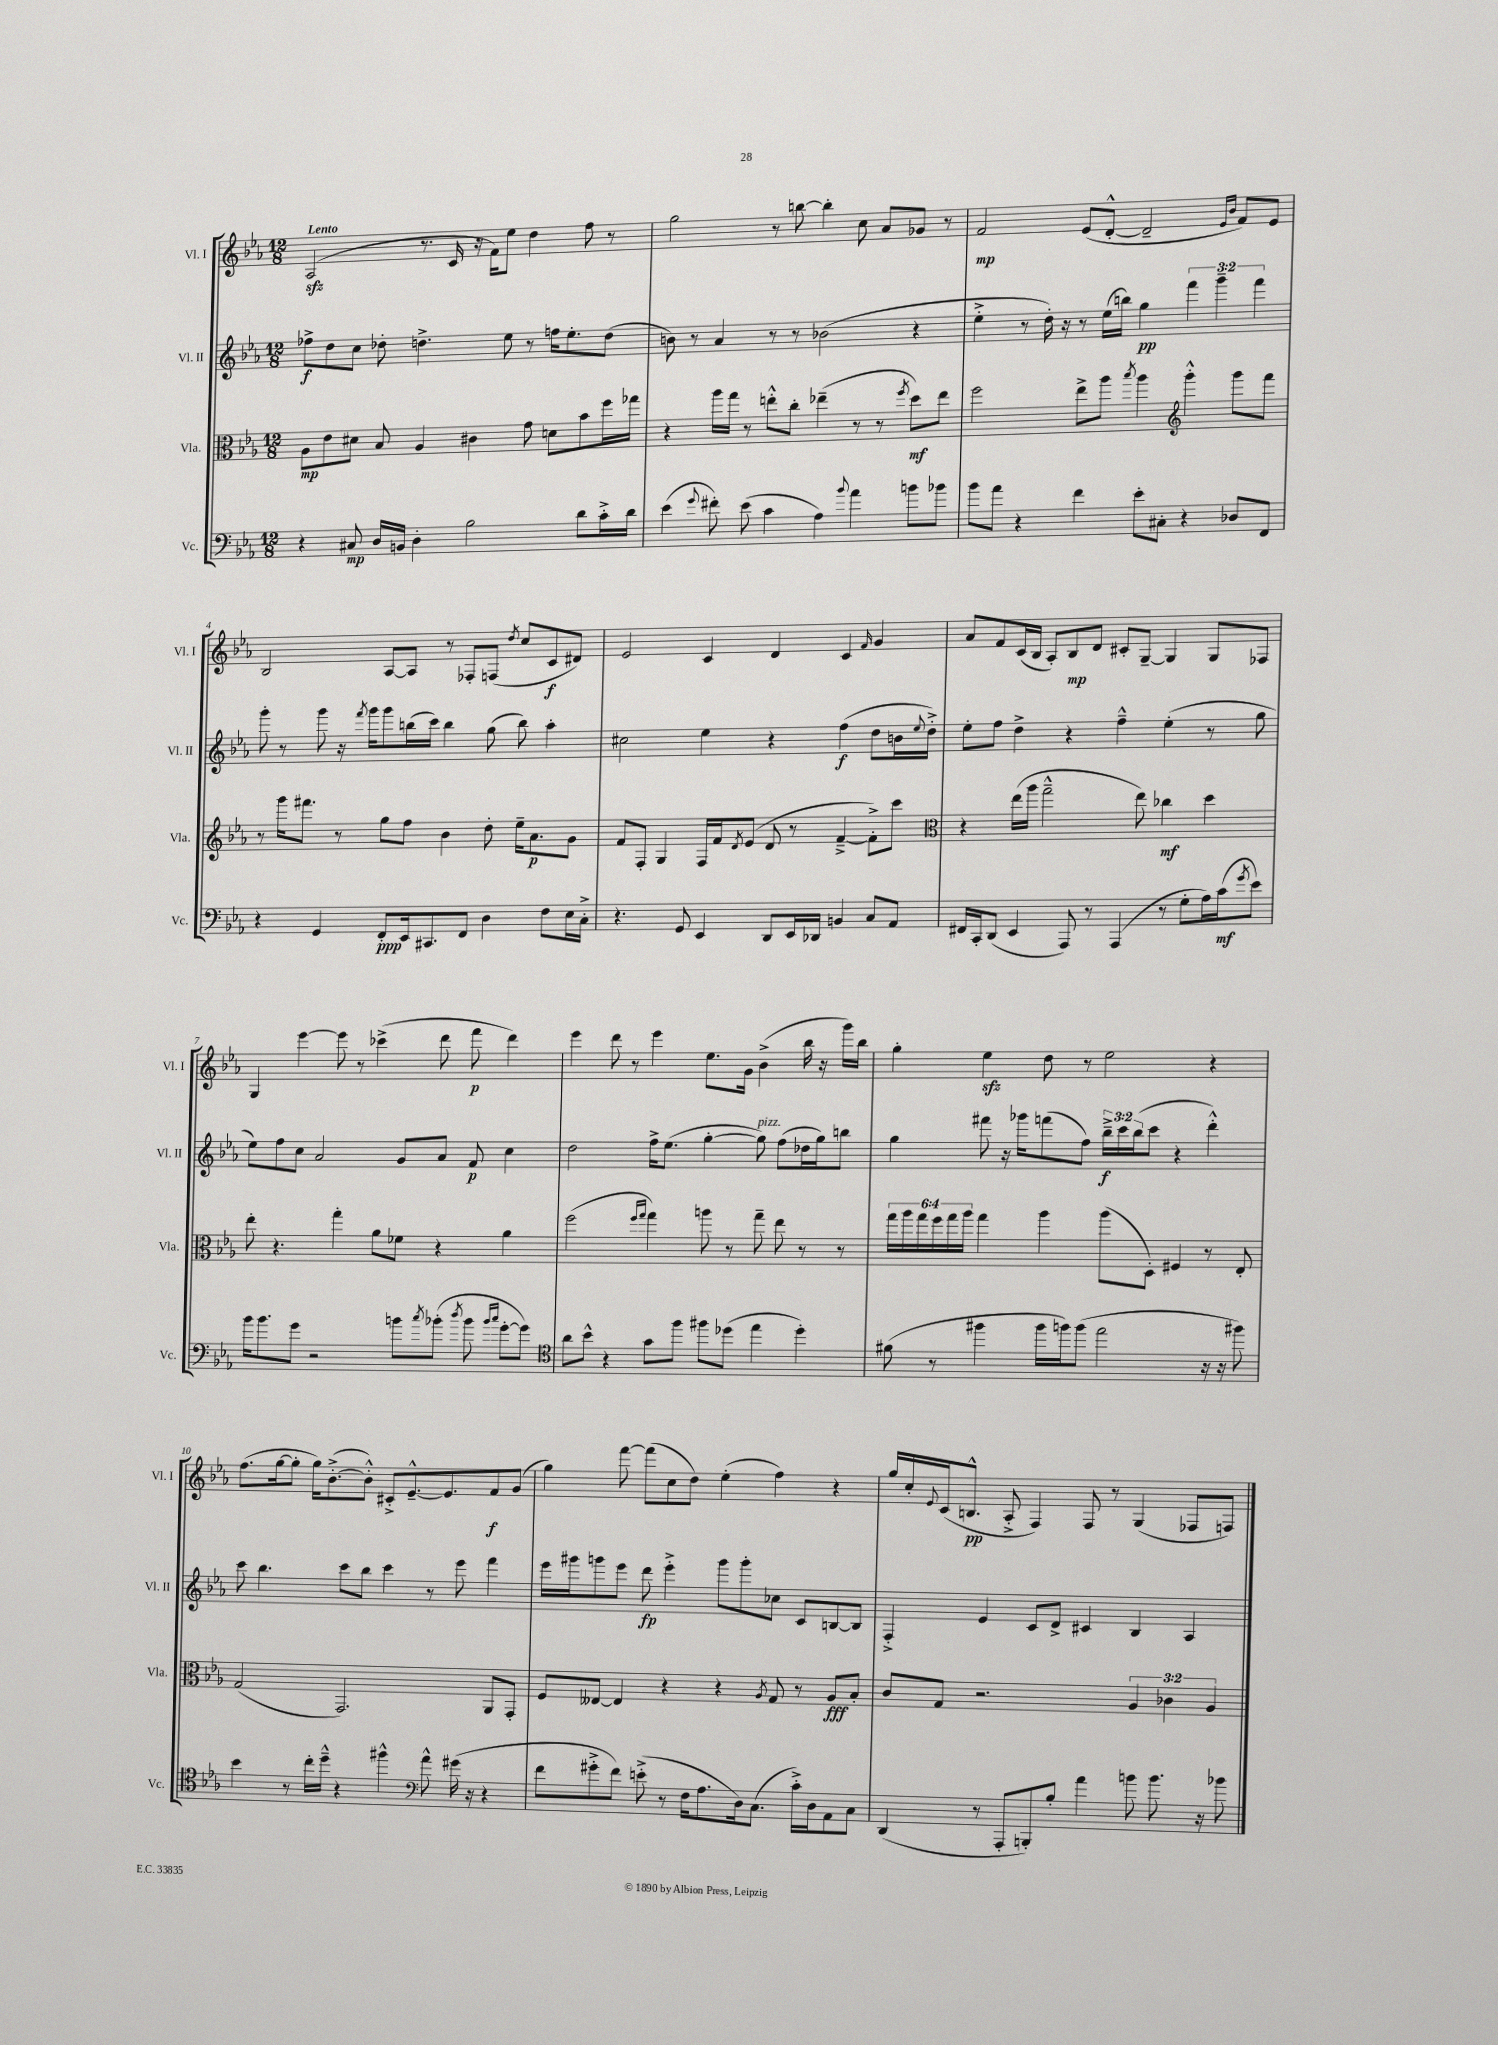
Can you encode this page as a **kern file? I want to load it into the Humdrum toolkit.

**kern	**dynam	**kern	**dynam	**kern	**dynam	**kern	**dynam
*part4	*part4	*part3	*part3	*part2	*part2	*part1	*part1
*staff4	*staff4	*staff3	*staff3	*staff2	*staff2	*staff1	*staff1
*I"Vc.	*	*I"Vla.	*	*I"Vl. II	*	*I"Vl. I	*
*I'Vc.	*	*I'Vla.	*	*I'Vl. II	*	*I'Vl. I	*
*clefF4	*	*clefC3	*	*clefG2	*	*clefG2	*
*k[b-e-a-]	*	*k[b-e-a-]	*	*k[b-e-a-]	*	*k[b-e-a-]	*
*M12/8	*	*M12/8	*	*M12/8	*	*M12/8	*
=1	=1	=1	=1	=1	=1	=1	=1
!	!	!	!	!	!	!LO:TX:a:B:t=Lento	!
4r	.	8A-\L	mp	8ff-X^\L	f	(2A-zz/	.
.	.	8e-\	.	8dd\	.	.	.
8C#X/	mp	8d#X\J	.	8cc\J	.	.	.
16D/LL	.	8B-/	.	8dd-X'\	.	.	.
16BBn/JJ	.	.	.	.	.	.	.
4D'\	.	4A-/	.	4.ddn^\	.	8.r	.
.	.	.	.	.	.	16c/	.
2B-\	.	4c#X\	.	.	.	16r	.
.	.	.	.	.	.	16f\KL)	.
.	.	.	.	8ee-\	.	8ee-\J	.
.	.	8g\	.	8r	.	4dd\	.
.	.	8dn\L	.	16ffn\KL	.	.	.
.	.	.	.	8.ee-'\	.	.	.
8d\L	.	8b-\	.	.	.	8ff\	.
16c'^\L	.	16ff\L	.	(8dd\J	.	8r	.
16d\JJ	.	16gg-X\JJ	.	.	.	.	.
=2	=2	=2	=2	=2	=2	=2	=2
(4e-\	.	4r	.	8bn\)	.	2gg\	.
.	.	.	.	8r	.	.	.
8qqg/	.	.	.	.	.	.	.
8f#X'\)	.	16aa-\LL	.	4a-/	.	.	.
.	.	16gg\JJ	.	.	.	.	.
(8e-\	.	8r	.	.	.	.	.
4c\	.	8een'^^\L	.	8r	.	8r	.
.	.	8cc'\J	.	8r	.	[8bbn\	.
4A-\)	.	(4ee-X~\	.	(2b-X\	.	4bb'\]	.
8qqb-/	.	.	.	.	.	.	.
4a-\	.	8r	.	.	.	8cc\	.
.	.	8r	.	.	.	8a-/L	.
.	.	8qff/	.	.	.	.	.
8bn\L	.	8dd\L)	mf	4r	.	8g-X/J	.
8b-X\J	.	8ee-\J	.	.	.	8r	.
=3	=3	=3	=3	=3	=3	=3	=3
8b-\L	.	2ff\	.	4ee-'^\	.	2f/	mp
8a-\J	.	.	.	.	.	.	.
4r	.	.	.	8r	.	.	.
.	.	.	.	16dd'\)	.	.	.
.	.	.	.	16r	.	.	.
4f\	.	8ee-^\L	.	8r	.	(8e-/L	.
.	.	8aa-\J	.	(16ee-\LL	.	[8d'^^/J	.
.	.	.	.	16bbn\JJ)	.	.	.
.	.	8qbb-/	.	.	.	.	.
8e-'\L	.	4aa-\	.	4gg\	pp	2d~/]	.
8C#X'\J	.	.	.	.	.	.	.
*	*	*clefG2	*	*	*	*	*
4r	.	4ggg'^^\	.	6fff\	.	.	.
.	.	.	.	6ggg~\	.	.	.
.	.	.	.	.	.	16qqe-/LL	.
.	.	.	.	.	.	16qqb-/JJ	.
8D-X/L	.	8ggg\L	.	.	.	8f/L)	.
.	.	.	.	6fff\	.	.	.
8FF/J	.	8fff\J	.	.	.	8e-/J	.
!!LO:LB:g=z
=4	=4	=4	=4	=4	=4	=4	=4
4r	.	8r	.	8ggg'\	.	2B-/	.
.	.	16ggg\KL	.	8r	.	.	.
.	.	8.fff#X\J	.	.	.	.	.
4GG/	.	.	.	8ggg\	.	.	.
.	.	8r	.	16r	.	.	.
.	.	.	.	8qfff/	.	.	.
.	.	.	.	16ggg\KL	.	.	.
8FF'/L	ppp	8gg\L	.	8ggg\	.	[8A-/L	.
16EE-/k	.	8ff\J	.	(16bbn\L	.	8A-/J]	.
8.CC#X/	.	.	.	16ccc\JJ)	.	.	.
.	.	4b-\	.	4bb\	.	8r	.
8FF/J	.	.	.	.	.	8F-X'/L	.
4D\	.	8dd'\	.	(8gg\	.	(8Fn/J	.
.	.	.	.	.	.	8qdd/	.
.	.	16ee-~\KL	.	8bb\)	.	8cc/L	.
.	.	8.a-\	p	.	.	.	.
8F\L	.	.	.	4aa-'\	.	8c/	f
16E-\L	.	8g\J	.	.	.	8d#X/J)	.
16C'^\JJ	.	.	.	.	.	.	.
=5	=5	=5	=5	=5	=5	=5	=5
4.r	.	8f/L	.	2cc#X\	.	2e-/	.
.	.	8F'/J	.	.	.	.	.
.	.	4G/	.	.	.	.	.
8GG/	.	.	.	.	.	.	.
4EE-/	.	16F/LL	.	4ee-\	.	4c/	.
.	.	16f/J	.	.	.	.	.
.	.	8qd/	.	.	.	.	.
.	.	(8e-/J	.	.	.	.	.
8DD/L	.	8d/	.	4r	.	4d/	.
16EE-/L	.	8r	.	.	.	.	.
16DD-X/JJ	.	.	.	.	.	.	.
4BBn/	.	[4f~^/	.	(4ff\	f	4c/	.
.	.	.	.	.	.	16qqf/	.
8C/L	.	8f'^\L])	.	8dd\L	.	4g/	.
8AA-/J	.	8ccc\J	.	16bn\L	.	.	.
.	.	.	.	8qqee-/	.	.	.
.	.	.	.	16dd'^\JJ)	.	.	.
=6	=6	=6	=6	=6	=6	=6	=6
*	*	*clefC3	*	*	*	*	*
16FF#X/LL	.	4r	.	8ee-'\L	.	8a-/L	.
16CC'/J	.	.	.	.	.	.	.
(8DD/J	.	.	.	8ff\J	.	8f/	.
4EE-/	.	(16ee-\LL	.	4dd^\	.	(16c/L	.
.	.	16aa-\JJ	.	.	.	16B-/JJ	.
.	.	2gg~^^\	.	.	.	8A-'/L)	.
8AAA-/)	.	.	.	4r	.	8B-/	mp
8r	.	.	.	.	.	8d/J	.
(4AAA-/	.	.	.	4ff~^^\	.	8c#X'/L	.
.	.	8ee-\)	.	.	.	[8G~/J	.
8r	.	4cc-X\	mf	(4ee-'\	.	4G/]	.
8G'\L	.	.	.	.	.	.	.
16A-\L)	.	4dd\	.	8r	.	8G/L	.
(16c\J	mf	.	.	.	.	.	.
8qg/	.	.	.	.	.	.	.
8e-\J)	.	.	.	8gg\	.	8F-X/J	.
!!LO:LB:g=z
=7	=7	=7	=7	=7	=7	=7	=7
16b-\KL	.	8ee-'\	.	8ee-\L)	.	4G/	.
8.b-\	.	.	.	.	.	.	.
.	.	4.r	.	8ff\	.	.	.
8g\J	.	.	.	8cc\J	.	[4eee-\	.
2r	.	.	.	2a-/	.	.	.
.	.	4gg'\	.	.	.	8eee-\]	.
.	.	.	.	.	.	8r	.
.	.	8a-\L	.	.	.	(4ccc-X^\	.
8bn\L	.	8f-X\J	.	8g/L	.	.	.
8qcc/	.	.	.	.	.	.	.
(8b-X'\J	.	4r	.	8a-/J	.	8ddd\	.
8qdd/	.	.	.	.	.	.	.
8b-\	.	.	.	8f/	p	8fff\	p
16qqb-/LL	.	.	.	.	.	.	.
16qqcc/JJ	.	.	.	.	.	.	.
[8g'\L	.	4a-\	.	4cc\	.	4ddd\)	.
8g\J])	.	.	.	.	.	.	.
=8	=8	=8	=8	=8	=8	=8	=8
*clefC4	*	*	*	*	*	*	*
8a-\L	.	(2ff\	.	2dd\	.	4eee-\	.
8b-^^\J	.	.	.	.	.	.	.
4r	.	.	.	.	.	8ddd\	.
.	.	.	.	.	.	8r	.
.	.	16qqff/LL	.	.	.	.	.
.	.	16qqgg/JJ	.	.	.	.	.
8g\L	.	4gg\)	.	16ff^\KL	.	4eee-\	.
.	.	.	.	(8.ee-\J	.	.	.
8ff\J	.	.	.	.	.	.	.
8ff#X\L	.	8aan\	.	[4gg'\	.	8.ee-\L	.
(8dd-X\J	.	8r	.	.	.	.	.
.	.	.	.	.	.	16g\Jk	.
!	!	!	!	!LO:TX:a:i:t=pizz.	!	!	!
4ee-\	.	8gg~\	.	8gg\])	.	(4b-^\	.
.	.	8ee-\	.	(8ff\L	.	.	.
4dd-'\)	.	8r	.	16dd-X\L	.	16bb-\	.
.	.	.	.	16gg\J)	.	16r	.
.	.	8r	.	8bbn\J	.	16ggg\LL)	.
.	.	.	.	.	.	16bb-\JJ	.
=9	=9	=9	=9	=9	=9	=9	=9
(8f#X\	.	24gg\LL	.	4gg\	.	4gg'\	.
.	.	24aa-\	.	.	.	.	.
.	.	24gg\	.	.	.	.	.
8r	.	24ff\	.	.	.	.	.
.	.	24gg\	.	.	.	.	.
.	.	24aa-\JJ	.	.	.	.	.
4ff#X\	.	4gg\	.	8fff#X\	.	4ee-zz\	.
.	.	.	.	16r	.	.	.
.	.	.	.	16ggg-X\KL	.	.	.
16ff#\LL	.	4aa-\	.	(8fffn\	.	8dd\	.
16ffn\J)	.	.	.	.	.	.	.
(8ff\J	.	.	.	8ff\J)	.	8r	.
2ee-\	.	(8aa-\L	.	24bb-~^\LL	f	2ee-\	.
.	.	.	.	24ccc\	.	.	.
.	.	.	.	(24bb-\J	.	.	.
.	.	8D'\J)	.	8ccc\J	.	.	.
.	.	4F#X/	.	4r	.	.	.
16r	.	8r	.	4ddd'^^\)	.	4r	.
16r	.	.	.	.	.	.	.
8ff#X\)	.	8E-'/	.	.	.	.	.
!!LO:LB:g=z
=10	=10	=10	=10	=10	=10	=10	=10
4b-\	.	(2G/	.	8ccc\	.	(8.ff\L	.
.	.	.	.	4.bb-\	.	.	.
.	.	.	.	.	.	[16gg\k	.
8r	.	.	.	.	.	8gg'\J]	.
16cc'\LL	.	.	.	.	.	16gg\KL)	.
16dd~^^\JJ	.	.	.	.	.	([8.b-'^\	.
4r	.	2.GG/)	.	8ccc\L	.	.	.
.	.	.	.	8bb-\J	.	8b-'^^\J])	.
4ff#X^^\	.	.	.	4ccc\	.	8c#X'^/L	.
.	.	.	.	.	.	[8.e-~^^/	.
*clefF4	*	*	*	*	*	*	*
8a-^^\	.	.	.	8r	.	.	.
.	.	.	.	.	.	8.e-/]	.
(16g#X\	.	.	.	8eee-\	.	.	.
16r	.	.	.	.	.	.	.
4r	.	8AA-/L	.	4fff\	.	8f/	f
.	.	8GG'/J	.	.	.	(8g/J	.
=11	=11	=11	=11	=11	=11	=11	=11
8f\L	.	8F/L	.	16eee-\LL	.	4gg\)	.
.	.	.	.	16ggg#X\J	.	.	.
8g#X'^\	.	[8E--X/J	.	8gggn\	.	.	.
8f\J)	.	4E--/]	.	8eee-\J	.	[8fff\	.
(8en'^\	.	.	.	8ddd\	fp	(8fff\L]	.
8r	.	4r	.	4eee-'^\	.	8cc\	.
16F\KL	.	.	.	.	.	8dd\J)	.
8.A-\	.	.	.	.	.	.	.
.	.	4r	.	8ggg\L	.	(4ee-'\	.
16D\k)	.	.	.	8ggg'\	.	.	.
(8.C\J	.	.	.	.	.	.	.
.	.	8qA-/	.	.	.	.	.
.	.	8G/	.	8cc-X\J	.	4ff\)	.
16c'^\LL)	.	8r	.	8c/L	.	.	.
16D\J	.	.	.	.	.	.	.
8AA-\	.	8A-/L	fff	[8Bn/	.	4r	.
8C\J	.	8B-'/J	.	8B/J]	.	.	.
=12	=12	=12	=12	=12	=12	=12	=12
(4DD/	.	8c/L	.	4F'^/	.	16gg/LL	.
.	.	.	.	.	.	16cc'/	.
.	.	.	.	.	.	8qqe-/	.
.	.	8G/J	.	.	.	(16c/J	.
.	.	.	.	.	.	8.Bn^^/J	pp
8r	.	2.r	.	4e-/	.	.	.
8AAA-'/L	.	.	.	.	.	8A-'^/	.
8BBBn'/)	.	.	.	8c/L	.	4F/)	.
8B-'/J	.	.	.	8d^/J	.	.	.
4a-\	.	.	.	4c#X/	.	8F/	.
.	.	.	.	.	.	8r	.
8bn\	.	6A-/	.	4B-/	.	(4G/	.
8.b\	.	.	.	.	.	.	.
.	.	6c-X\	.	.	.	.	.
.	.	.	.	4A-/	.	8F-X/L	.
16r	.	.	.	.	.	.	.
.	.	6A-/	.	.	.	.	.
8b-X\	.	.	.	.	.	8Fn/J)	.
==	==	==	==	==	==	==	==
*-	*-	*-	*-	*-	*-	*-	*-
